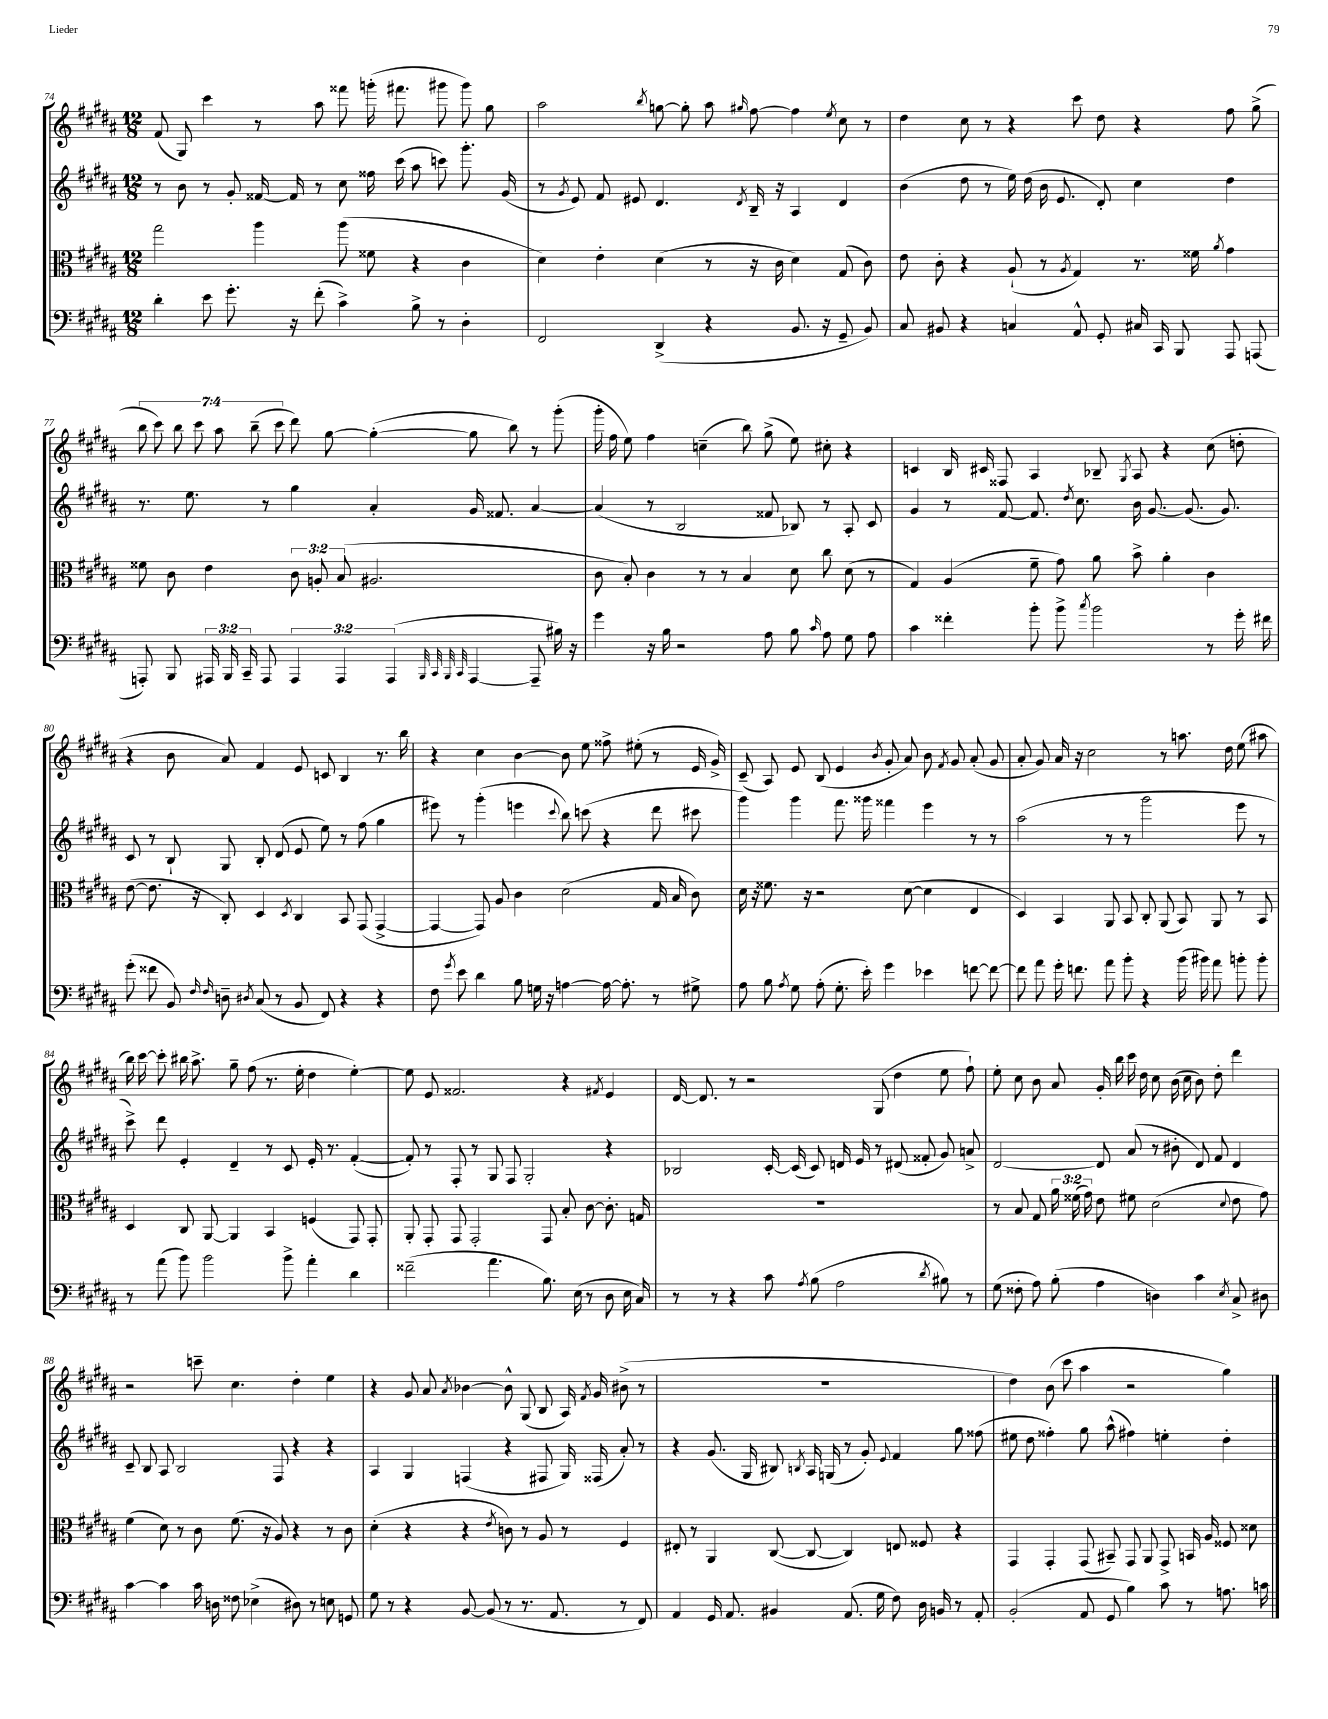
<<
\new StaffGroup <<
\new Staff = "s0" {
    \clef treble \key b \major \numericTimeSignature \time 12/8 \override Staff.TupletNumber.text = #tuplet-number::calc-fraction-text
    \autoBeamOff fis'8( gis8) cis'''4 r8 ais''8 fisis'''8 g'''16-.( fis'''8. gis'''8 gis'''8) gis''8 |
    ais''2 \acciaccatura { b''8 } g''8~ g''8-. ais''8 \grace { gis''16 } fis''8~ fis''4 \acciaccatura { e''8 } cis''8 r8 |
    dis''4 cis''8 r8 r4 cis'''8 dis''8 r4 fis''8 gis''8->( |
    \tuplet 7/4 { b''8 cis'''8) b''8 cis'''8 ais''8 b''8--( cis'''8 } dis'''8) gis''8~ gis''4~-.( gis''8 b''8) r8 gis'''8-.( |
    gis'''16-. fis''16 e''8) fis''4 c''4--( b''8) gis''8->( e''8) cis''8-. r4 |
    c'4 b16 cis'16 fisis8 ais4 bes8-- \acciaccatura { gis8 } ais8 r4 cis''8( d''8-. |
    r4 b'8 ais'8) fis'4 e'8 c'8 b4 r8. b''16 |
    r4 cis''4 b'4~ b'8 e''8 fisis''8-> eis''8-.( r8 e'16 gis'16->) |
    cis'8--( ais8) e'8 b8( e'4 \acciaccatura { b'8 } gis'8-. ais'8) b'8 \acciaccatura { fis'8 } gis'8 ais'8-.( gis'8 |
    ais'8-. gis'8) ais'16 r16 cis''2 r8 a''8. dis''16 e''8( ais''8 |
    b''16) cis'''16~ cis'''8-. bis''16 ais''8.-> gis''8-- fis''8( r8. e''16-. dis''4 e''4~-.) |
    e''8 e'8 fisis'2. r4 \acciaccatura { fis'8 } e'4 |
    dis'16~ dis'8. r8 r2 gis8( dis''4 e''8 fis''8-!) |
    e''8-. cis''8 b'8 ais'8 gis'16-. b''16 cis'''16 dis''16 cis''8 b'16( cis''16 b'8) dis''8-. dis'''4 |
    r2 c'''8-- cis''4. dis''4-. e''4 |
    r4 gis'8 ais'8 \acciaccatura { ais'8 } bes'4~ bes'8-^ gis8( b8 ais16) \acciaccatura { fis'8 } gis'16 bis'8->( r8 |
    R1. |
    dis''4) b'8( cis'''8 ais''4 r2 gis''4) \bar "|." |
}
\new Staff = "s1" {
    \clef treble \key b \major \numericTimeSignature \time 12/8
    \autoBeamOff r8 b'8 r8 gis'8-. fisis'16~ fisis'16 r8 cis''8 fisis''16 cis'''16( ais''8 c'''8) gis'''8.-. gis'16( |
    r8 \acciaccatura { gis'8 } e'8) fis'8 eis'8 dis'4. \acciaccatura { dis'8 } b16-- r16 ais4 dis'4 |
    b'4( dis''8 r8 e''16) dis''16( b'16 e'8. dis'8-.) cis''4 dis''4 |
    r8. e''8. r8 gis''4 ais'4-. gis'16 fisis'8. ais'4~ |
    ais'4( r8 b2 fisis'8 bes8) r8 ais8-. cis'8 |
    gis'4 r8 fis'8~ fis'8. \acciaccatura { dis''8 } cis''8. b'16 gis'8.~ gis'8.( gis'8.) |
    cis'8 r8 b8-! gis8 b8-. dis'8( e'8 e''8) r8 fis''8( gis''4 |
    eis'''8) r8 gis'''4-.( e'''4 \appoggiatura { cis'''8 } b''8) c'''8( r4 dis'''8 cis'''8 |
    gis'''4) gis'''4 fis'''8. gisis'''16 fisis'''4 e'''4 r8 r8 |
    ais''2( r8 r8 gis'''2 e'''8 r8 |
    cis'''8->) dis'''8 e'4-. dis'4-- r8 cis'8 e'16-. r8. fis'4~-.( |
    fis'8-.) r8 fis8-. r8 gis8 fis8 gis2-. r4 |
    bes2 cis'16~-. cis'16( cis'8) d'16 e'16 r8 dis'8( fisis'8-. gis'8) a'8-> |
    dis'2~ dis'8 ais'8( r8 bis'8-. dis'8) fis'8 dis'4 |
    cis'8-- b8 ais8 b2 fis8 r4 r4 |
    ais4 gis4 f4( r4 fis8 gis16) fisis16( ais'8-.) r8 |
    r4 gis'8.( gis16 bis8) \acciaccatura { b8 } ais16 g16( r8 gis'8-.) \appoggiatura { e'8 } fis'4 gis''8 fisis''8( |
    eis''8 dis''8 fisis''4-.) gis''8 ais''8-^( fis''4) e''4-. dis''4-. \bar "|." |
}
\new Staff = "s2" {
    \clef alto \key b \major \numericTimeSignature \time 12/8 \override Staff.TupletNumber.text = #tuplet-number::calc-fraction-text
    \autoBeamOff gis''2 ais''4 ais''8( fisis'8 r4 cis'4 |
    dis'4) e'4-. dis'4( r8 r16 cis'16 dis'4) gis8( cis'8) |
    e'8 cis'8-. r4 ais8-!( r8 \acciaccatura { ais8 } gis4) r8. fisis'16 \acciaccatura { ais'8 } gis'4 |
    fisis'8 cis'8 e'4 \tuplet 3/2 { cis'8 a8-. b8( } ais2. |
    cis'8 b8-.) cis'4 r8 r8 b4 dis'8 cis''8 dis'8( r8 |
    gis4) ais4( fis'8-- gis'8) ais'8 b'8-> ais'4-. cis'4 |
    e'8~( e'8. r16 cis8-.) dis4 \acciaccatura { dis8 } cis4 b,8 gis,8( gis,4~-> |
    gis,4~ gis,8) ais8 cis'4 dis'2( gis16 b16 cis'8) |
    dis'16 r16 fisis'8. r16 r2 dis'8~( dis'4 e4 |
    dis4) b,4 ais,8 b,8 cis8-. ais,8( b,8) ais,8 r8 b,8 |
    dis4 cis8 ais,8~ ais,4 b,4 f4( gis,8) gis,8-. |
    ais,8-. gis,8-. gis,8 gis,2-. gis,8 b8-. cis'8~ cis'8.-. g16 |
    R1. |
    r8 b8 gis8 \tuplet 3/2 { ais'16 fisis'16( gis'16) } e'8 fis'8 dis'2( \appoggiatura { dis'8 } e'8 gis'8) |
    fis'4( dis'8) r8 cis'8 fis'8.( r16 ais8) r4 r8 cis'8 |
    dis'4-.( r4 r4 \acciaccatura { e'8 } c'8) r8 ais8 r8 fis4 |
    eis8-. r8 ais,4 cis8~( cis8~ cis4) e8 fisis8 r4 |
    gis,4 gis,4-. gis,8( bis,8--) gis,8 ais,8 gis,8-> b,16 ais16 fisis8 disis'8 \bar "|." |
}
\new Staff = "s3" {
    \clef bass \key b \major \numericTimeSignature \time 12/8 \override Staff.TupletNumber.text = #tuplet-number::calc-fraction-text
    \autoBeamOff dis'4-. e'8 gis'8.-. r16 fis'8-.( cis'4->) b8-> r8 dis4-. |
    fis,2 dis,4->( r4 b,8. r16 gis,8-- b,8) |
    cis8 bis,8 r4 c4 ais,8-^ gis,8-. cis16 cis,16 b,,8 ais,,8 a,,8( |
    a,,8-.) b,,8 \tuplet 3/2 { ais,,16 b,,16 cis,16-- } ais,,8 \tuplet 3/2 { ais,,4 ais,,4 ais,,4( } \grace { b,,32 cis,32 b,,32 cis,32 } ais,,4~ ais,,8-- bis16) r16 |
    gis'4 r16 b16 r2 ais8 b8 \grace { cis'16 } ais8 gis8 ais8 |
    cis'4 fisis'4-. b'8-. b'8-> \acciaccatura { cis''8 } b'2 r8 gis'16-. fis'16 |
    gis'8-.( fisis'8 b,8) \grace { fis16 fis16 } d8-- \acciaccatura { dis8 } cis8( r8 b,8 fis,8) r4 r4 |
    fis8 \acciaccatura { gis'8 } e'8 dis'4 b8 g16 r16 a4~ a16~ a8.-. r8 gis8-> |
    ais8 b8 \acciaccatura { ais8 } gis8 ais8-.( gis8.-. e'16-.) gis'4 ees'4 f'8~ f'8~ |
    f'8 ais'8 gis'16-. f'8. ais'8 b'8-. r4 b'16( bis'16) ais'8 b'8-. b'8-. |
    r8 ais'8( b'8) b'2 b'8-> ais'4-. dis'4 |
    fisis'2--( ais'4. b8.) e16( r8 dis8 e16 cis16) |
    r8 r8 r4 cis'8 \acciaccatura { ais8 } b8( ais2 \acciaccatura { dis'8 } bis8) r8 |
    gis8( fisis8-. ais8) b8-.( ais4 d4) cis'4 \acciaccatura { e8 } cis8-> dis8 |
    cis'4~ cis'4 cis'16 d16 fisis8 ees4->( dis8) r8 e8 g,8 |
    gis8 r8 r4 b,8~ b,8( r8 r8. ais,8. r8 fis,8) |
    ais,4 gis,16 ais,8. bis,4 ais,8.( gis16 fis8) dis16 b,16 r8 ais,8-. |
    b,2-.( ais,8 gis,8 b4) cis'8 r8 a8. c'16 \bar "|." |
}
>>
>>
\layout { \context { \Score currentBarNumber = #74 } }
